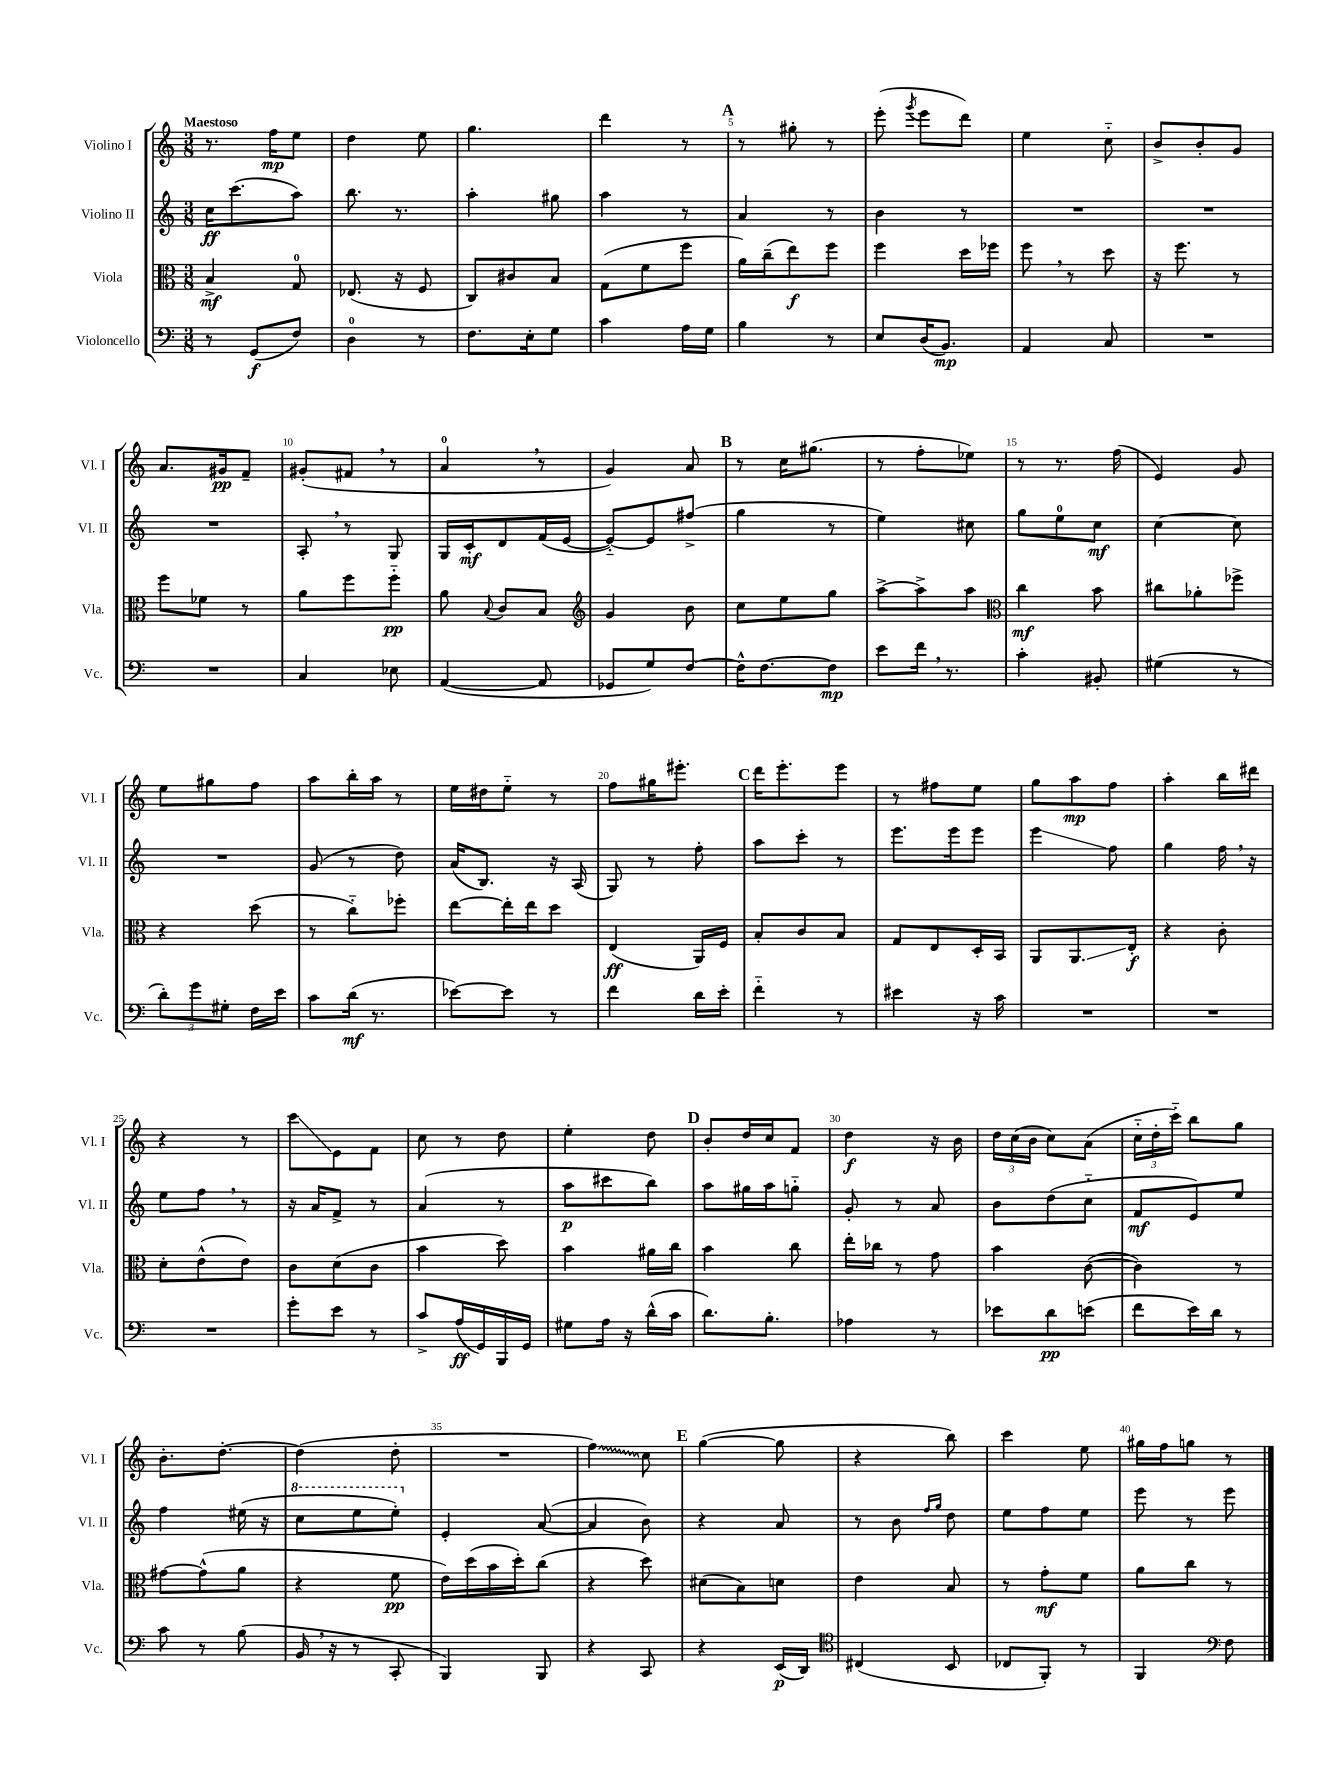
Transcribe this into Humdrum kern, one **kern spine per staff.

**kern	**kern	**kern	**kern
*staff4	*staff3	*staff2	*staff1
*clefF4	*clefC3	*clefG2	*clefG2
*k[]	*k[]	*k[]	*k[]
*M3/8	*M3/8	*M3/8	*M3/8
8r	4B^/	16cc\LK	8.r
.	.	(8.ccc\	.
(8GG/L	.	.	.
.	.	.	16ff\LK
8F/J)	8G/	8aa\J)	8ee\J
=	=	=	=
4D\	(8.E-/	8.bb\	4dd\
.	16r	8.r	.
8r	8F/	.	8ee\
=	=	=	=
8.F\L	8C/L)	4aa'\	4.gg\
.	8c#/	.	.
16E'\k	.	.	.
8G\J	8B/J	8gg#\	.
=	=	=	=
4c\	(8G\L	4aa\	4ddd\
.	8f\	.	.
16A\LL	8ff\J	8r	8r
16G\JJ	.	.	.
=	=	=	=
4B\	16a\LL)	4a/	8r
.	(16cc~\J	.	.
.	8ee\)	.	8gg#'\
8r	8ff\J	8r	8r
=	=	=	=
8E/L	4ff\	4b\	(8eee'\
.	.	.	8qggg/
(16D/K	.	.	8eee\L
8.BB/J)	.	.	.
.	16dd\LL	8r	8ddd\J)
.	16ff-\JJ	.	.
=	=	=	=
4AA/	8ff\	4.r	4ee\
.	8r	.	.
8C/	8dd\	.	8cc'~\
=	=	=	=
4.r	16r	4.r	8b^/L
.	8.ff\	.	.
.	.	.	8b'/
.	8r	.	8g/J
=	=	=	=
4.r	8ff\L	4.r	8.a/L
.	8f-\J	.	.
.	.	.	16g#/k
.	8r	.	8f~/J
=	=	=	=
4C/	8a\L	8A'/	(8g#'/L
.	8ff\	8r	8f#/J
8E-\	8ff'~\J	8G/	8r
=	=	=	=
([4AA/	8a\	16G/LL	4a/
.	.	16c'/J	.
.	8qqB/	.	.
.	8c/L	8d/	.
8AA/]	8B/J	(16f/L	8r
.	.	[16e/JJ	.
=	=	=	=
*	*clefG2	*	*
8GG-/L	4g/	8e'~/_L)	4g/)
8G/)	.	8e/]	.
[8F/J	8b\	(8ff#^/J	8a/
=	=	=	=
16F^^\]LK	8cc\L	4gg\	8r
[8.F\	.	.	.
.	8ee\	.	16cc\LK
.	.	.	(8.gg#\J
8F\]J	8gg\J	8r	.
=	=	=	=
8e\L	[8aa^\L	4ee\)	8r
16f\Jk	8aa^\]	.	8ff'\L
8.r	.	.	.
.	8aa\J	8cc#\	8ee-\J)
=	=	=	=
*	*clefC3	*	*
4c'\	4cc\	8gg\L	8r
.	.	8ee\	8.r
8BB#'/	8b\	8cc\J	.
.	.	.	(16ff\
=	=	=	=
(4G#\	8cc#\L	[4cc\	4e/)
.	8a-'\	.	.
8r	8ff-^\J	8cc\]	8g/
=	=	=	=
12d'\L)	4r	4.r	8ee\L
12g\	.	.	.
.	.	.	8gg#\
12G#'\J	.	.	.
16F\LL	(8dd\	.	8ff\J
16e\JJ	.	.	.
=	=	=	=
8c\L	8r	(8g/	8aa\L
(16d\Jk	8cc'~\L)	8r	16bb'\L
8.r	.	.	16aa\JJ
.	8ff-'\J	8dd\)	8r
=	=	=	=
[8e-\L)	[8ee\L	(16a/LK	16ee\LL
.	.	8.B/J)	16dd#\J
8e-\]J	16ee'\]L	.	8ee'~\J
.	16ee\J	.	.
8r	8dd\J	16r	8r
.	.	(16A/	.
=	=	=	=
4f\	(4E/	8G/)	8ff\L
.	.	8r	16gg#\K
.	.	.	8.eee#'\J
16d\LL	16AA/LL)	8ff'\	.
16e'\JJ	16F/JJ	.	.
=	=	=	=
4f'~\	8B'/L	8aa\L	16ddd\LK
.	.	.	8.eee'\
.	8c/	8ccc'\J	.
8r	8B/J	8r	8eee\J
=	=	=	=
4e#\	8G/L	8.eee\L	8r
.	8E/	.	8ff#\L
.	.	16eee\k	.
16r	16D'/L	8eee\J	8ee\J
16c\	16BB/JJ	.	.
=	=	=	=
4.r	8AA/L	4eee\	8gg\L
.	8.AA/	.	8aa\
.	.	8ff\	8ff\J
.	16E'/Jk	.	.
=	=	=	=
4.r	4r	4gg\	4aa'\
.	8c'\	16ff\	16bb\LL
.	.	16r	16ddd#\JJ
=	=	=	=
4.r	8d'\L	8ee\L	4r
.	(8e^^\	8ff\J	.
.	8e\J)	8r	8r
=	=	=	=
8g'\L	8c\L	16r	8ccc\L
.	.	16a/LK	.
8e\J	(8d\	8f^/J	8e\
8r	8c\J	8r	8f\J
=	=	=	=
8c^/L	4b\	(4a/	8cc\
(16A/L	.	.	8r
16GG/)	.	.	.
16BBB/	8dd\)	8r	8dd\
16GG/JJ	.	.	.
=	=	=	=
8G#\L	4b\	8aa\L	4ee'\
16A\Jk	.	8ccc#\	.
16r	.	.	.
(16d^^\LL	16a#\LL	8bb\J)	8dd\
16c\JJ	16cc\JJ	.	.
=	=	=	=
8.d\L)	4b\	8aa\L	8b'/L
.	.	16gg#\L	16dd/L
8.B'\J	.	16aa\J	16cc/J
.	8cc\	8gg'~\J	8f/J
=	=	=	=
4A-\	16ee'\LL	8g'/	4dd\
.	16cc-\JJ	.	.
.	8r	8r	.
8r	8g\	8a/	16r
.	.	.	16b\
=	=	=	=
8e-\L	4b\	8b\L	24dd\LL
.	.	.	(24cc\
.	.	.	24b\JJ
8d\	.	(8dd\	8cc\L)
(8e\J	([8c\	8cc'~\J	(8a\J
=	=	=	=
8f\L	4c\])	8f/L	24cc'~\LL
.	.	.	24dd'\
.	.	.	24ccc'~\JJ)
16e\L)	.	8e/)	8bb\L
16d\JJ	.	.	.
8r	8r	8ee/J	8gg\J
=	=	=	=
8c\	[8g#\L	4ff\	8.b'\L
8r	(8g#^^\]	.	.
.	.	.	[8.dd'\J
(8B\	8a\J	(16ee#\	.
.	.	16r	.
=	=	=	=
16BB/	4r	8ccc\L	(4dd\]
16r	.	.	.
8r	.	8eee\	.
8CC'/	8f\	8eee'\J)	8dd'\
=	=	=	=
4BBB/)	16e\LL)	4e'/	4.r
.	(16dd\	.	.
.	16b\	.	.
.	16dd'\J)	.	.
8BBB/	(8cc\J	([8a/	.
=	=	=	=
4r	4r	4a/]	4ff\)
8CC/	8dd\)	8b\)	8cc\
=	=	=	=
4r	(8d#\L	4r	([4gg\
.	8B\)	.	.
(16EE/LL	8d\J	8a/	8gg\]
16DD/JJ)	.	.	.
=	=	=	=
*clefC4	*	*	*
(4C#/	4e\	8r	4r
.	.	8b\	.
.	.	16qqff/LL	.
.	.	16qqgg/JJ	.
8BB/	8B/	8dd\	8bb\)
=	=	=	=
8C-/L	8r	8ee\L	4ccc\
8FF'/J)	8g'\L	8ff\	.
8r	8f\J	8ee\J	8ee\
=	=	=	=
4FF/	8a\L	8eee\	16gg#\LL
.	.	.	16ff\J
.	8cc\J	8r	8gg\J
*clefF4	*	*	*
8F\	8r	8eee\	8r
==	==	==	==
*-	*-	*-	*-
